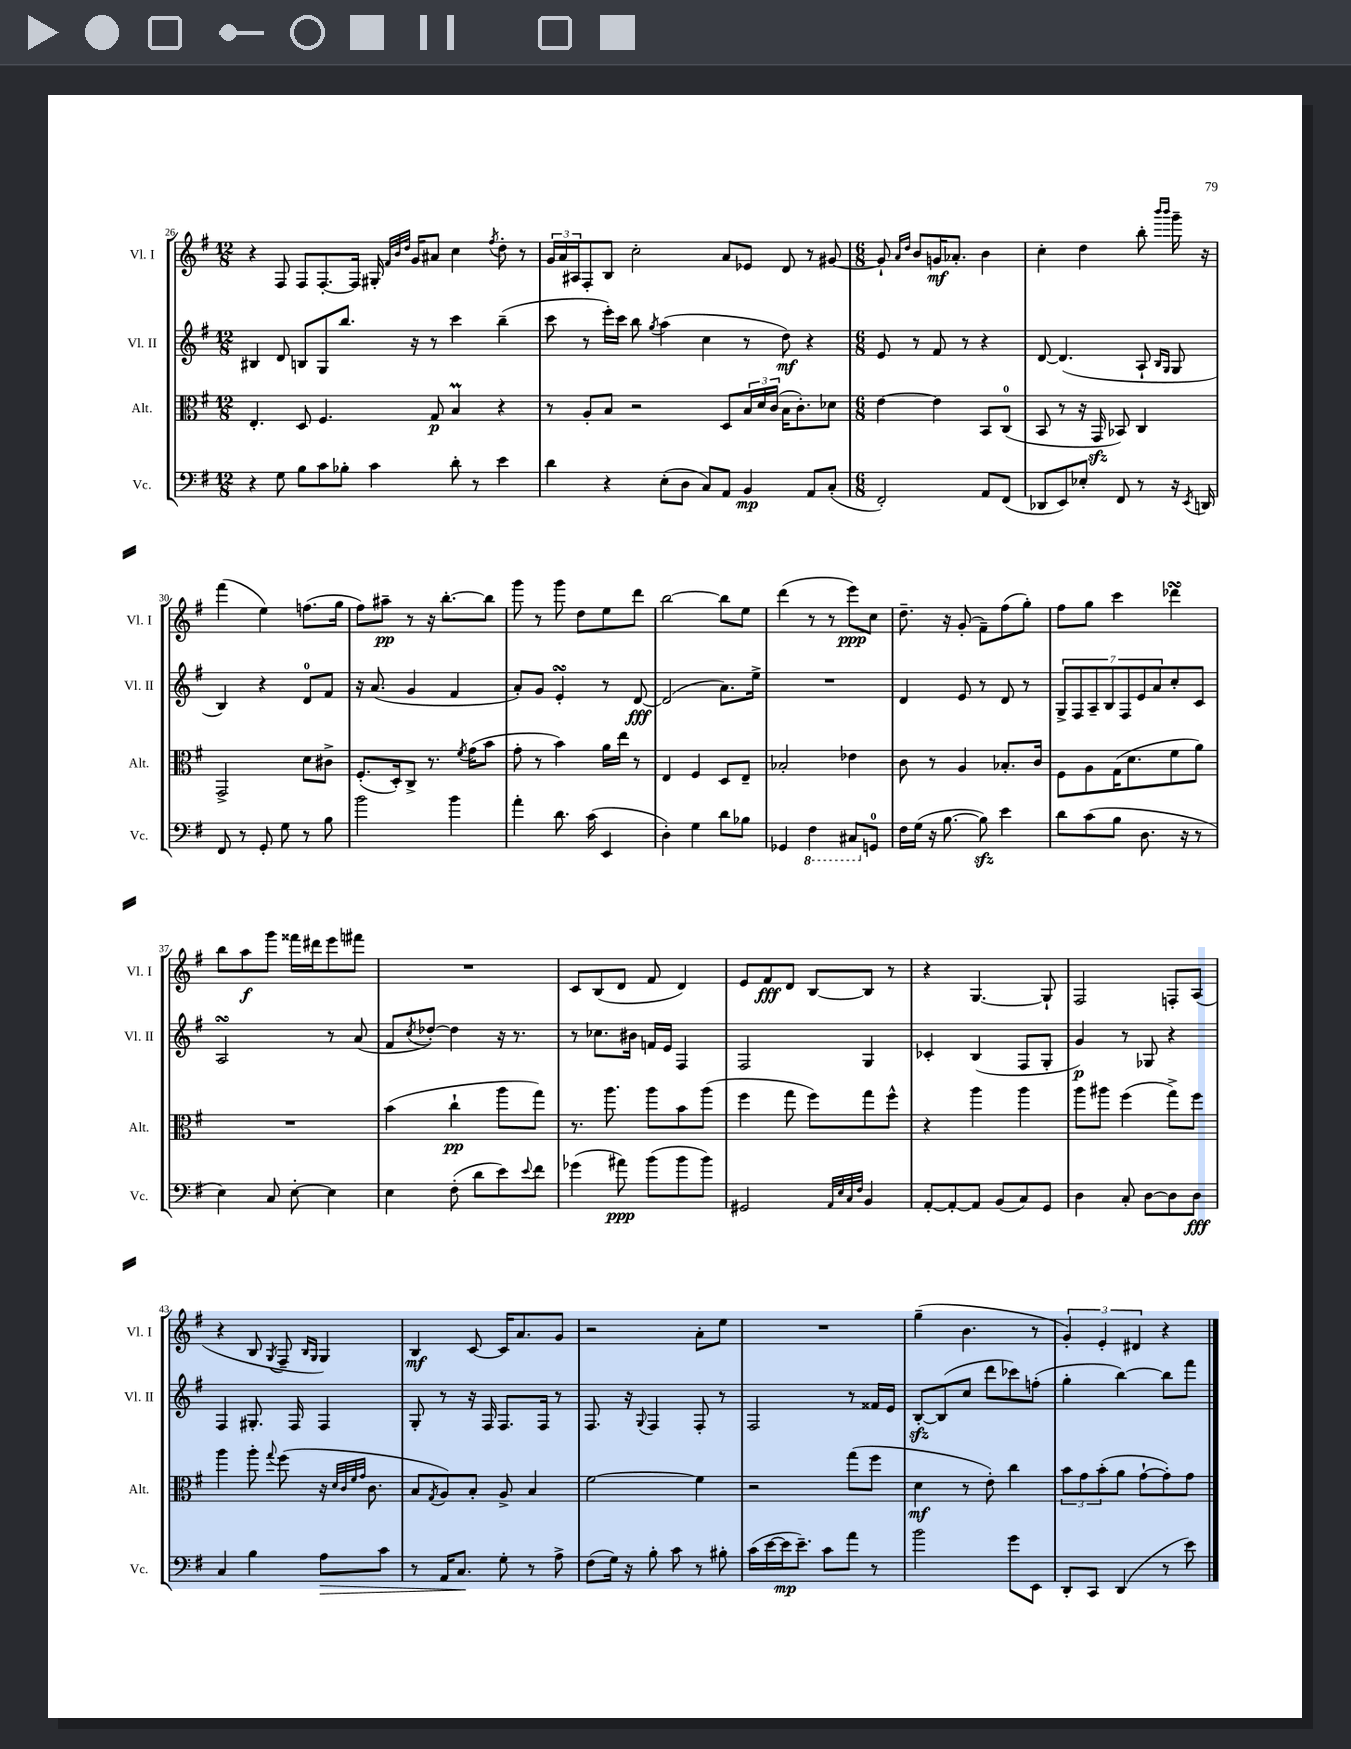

**kern	**kern	**kern	**kern
*staff4	*staff3	*staff2	*staff1
*clefF4	*clefC3	*clefG2	*clefG2
*k[f#]	*k[f#]	*k[f#]	*k[f#]
*M12/8	*M12/8	*M12/8	*M12/8
4r	4.E'/	4B#/	4r
8G\	.	8d/	8F#/
8B\L	8D/	8B/L	8F#/L
8c\	4.F#/	8G/	[8.F#'/
8B-'\J	.	8.bb/J	.
.	.	.	16F#/]Jk
4c\	.	.	16G#'/
.	.	.	32qqf#/LLL
.	.	.	32qqb/
.	.	.	32qqdd/JJJ
.	.	16r	16g/LK
.	8G/	8r	8a#/J
8d'\	4B/	4ccc\	4cc\
8r	.	.	.
.	.	.	8qff#/
4e\	4r	(4bb~\	8dd'\
.	.	.	8r
=	=	=	=
4d\	8r	8ccc\	24g/LL
.	.	.	24a/
.	.	.	24A#/J
.	8A'/L	8r	8F#'/
4r	8B/J	16eee'\LL)	8B/J
.	.	16ccc\JJ	.
.	2r	8bb\	2cc'\
.	.	8qgg/	.
(8E'\L	.	(4aa\	.
8D\J	.	.	.
8C/L)	.	4cc\	.
8AA/J	8D/L	.	8a/L
4BB/	24B/L	8r	8e-/J
.	24d/	.	.
.	(24c/JJ	.	.
.	16B\LK	8dd\)	8d/
.	8.c'\)	.	.
8AA/L	.	4r	8r
(8C'/J	8d-\J	.	[8g#/
=	=	=	=
*M6/8	*M6/8	*M6/8	*M6/8
2FF#'/)	[4e\	8e/	8g#`/]
.	.	.	16qqa/LL
.	.	.	16qqdd/JJ
.	.	8r	8b/L
.	4e\]	8f#/	16g/K
.	.	.	8.a-'/J
.	.	8r	.
8AA/L	8BB/L	4r	4b\
(8FF#/J	(8C/J	.	.
=	=	=	=
8DD-/L	8BB/	[8d/	4cc'\
8EE/)	8r	(4.d/]	.
8E-'/J	16r	.	4dd\
.	16GG/	.	.
8FF#/	8BB-/)	.	.
8r	4C/	8A`/	8bb'\
.	.	16qqB/LL	16qqbbb/LL
.	.	16qqG/JJ	16qqbbb/JJ
16r	.	8G/	16ggg~\
8qEE/	.	.	.
16DD/	.	.	16r
=	=	=	=
8FF#/	2GG^/	4B/)	(4fff#\
8r	.	.	.
8GG'/	.	4r	4ee\)
8G\	.	.	.
8r	8d\L	8d/L	(8.ff\L
8B\	8c#^\J	8f#/J	.
.	.	.	16gg\Jk
=	=	=	=
2b\	(8.F#'/L	16r	8ff#\L)
.	.	(8.a/	.
.	.	.	8aa#~\J
.	16D'/k)	.	.
.	8C^/J	4g/	8r
.	8.r	.	16r
.	.	.	[8.bb'\L
4b\	.	4f#/	.
.	8qf#/	.	.
.	(16g\LK	.	.
.	8b\J	.	8bb\]J
=	=	=	=
4a'\	8g'\	8a'/L)	8ggg\
.	8r	8g/J	8r
8.d\	4b\)	4e'/	8ggg\
.	.	.	8dd\L
(16c\	.	.	.
4EE/	16a\LL	8r	8ee\
.	16ee\JJ	.	.
.	8r	[8d/	8ddd\J
=	=	=	=
4D'\)	4E/	(2d/]	[2bb\
4G\	4F#/	.	.
8d\L	8D/L	8.a\L)	8bb\]L
8B-\J	8E~/J	.	8ee\J
.	.	16ee^\Jk	.
=	=	=	=
4GG-/	2B-'/	2.r	(4ddd\
4FF#\	.	.	8r
.	.	.	8r
8CC#/L	4e-\	.	8eee\L)
8GG/J	.	.	8cc\J
=	=	=	=
16F#\LL	8c\	4d/	8.dd~\
(16G\JJ	.	.	.
16r	8r	.	.
[8.B\	.	.	16r
.	4A/	8e/	(8g'/
8B\])	.	8r	8f#~\L)
4e\	8.B-'/L	8d/	(8ff#\
.	.	8r	8gg'\J)
.	16c/Jk	.	.
=	=	=	=
8d\L	8F#\L	14G^/L	8ff#\L
.	.	14F#/	.
(8c\	8A\	.	8gg\J
.	.	14A~/	.
.	.	14B/	.
8B\J	(16G\K	.	4ccc\
.	.	14F#/	.
.	8.d\	.	.
.	.	14e/	.
8.D\	.	.	.
.	.	14a/	.
.	8f#\	8cc'/	4ddd-\
16r	.	.	.
8r	8a\J)	8c/J	.
=	=	=	=
4E\)	2.r	2A/	8bb\L
.	.	.	8aa\
8C/	.	.	8ggg\J
[8E'\	.	.	16fff##\LL
.	.	.	16ddd#\J
4E\]	.	8r	8eee\
.	.	(8a/	8fff#\J
=	=	=	=
4E\	(4b\	8f#/L	2.r
.	.	8qcc/	.
.	.	[8dd-'/J)	.
(8F#'\	4cc`\	4dd-\]	.
8d\L	.	.	.
8e\)	8aa\L	16r	.
.	.	8.r	.
8qqe/	.	.	.
8f#\J	8gg\J)	.	.
=	=	=	=
(4g-\	8.r	8r	8c/L
.	.	8.cc-\L	(8B/
.	8.aa\	.	.
8a#\)	.	.	8d/J
.	.	16b#\Jk	.
(8b\L	8aa\L	16f/LL	8f#/
.	.	16e/JJ	.
8b\	8b\	4F#/	4d/)
8b\J)	(8aa\J	.	.
=	=	=	=
2GG#/	4ff#\	2F#/	8e/L
.	.	.	8f#/
.	8gg\	.	8d/J
.	8ff#\L)	.	[8B/L
32qqAA/LLL	.	.	.
32qqE/	.	.	.
32qqC/	.	.	.
32qqF#/JJJ	.	.	.
4BB/	8gg\	4G/	8B/]J
.	8ff#^^\J	.	8r
=	=	=	=
[8AA'/L	4r	4c-'/	4r
8AA'/_	.	.	.
8AA/]J	4aa\	(4B/	[4.G/
(8BB/L	.	.	.
8C/)	4aa\	8F#/L	.
8GG/J	.	8G'/J	8G`/]
=	=	=	=
4D\	8aa\L	4g/)	2F#/
.	8aa#\J	.	.
8C'/	(4ff#\	8r	.
[8D\L	.	8G-/	.
8D\]	8gg^\L)	4r	8F'/L
8D\J	8ff#\J	.	(8A/J
=	=	=	=
4C/	4aa\	4F#/	4r
4B\	8aa'\	8.G#'/	8B/
.	8qqgg/	.	8qG/
.	(8ff#\	.	8F#~/
.	.	16F#/	.
.	.	.	16qqB/LL
.	.	.	16qqG/JJ
8A\L	16r	4F#/	4G/)
.	32qqd/LLL	.	.
.	32qqc/	.	.
.	32qqf#/	.	.
.	32qqg/JJJ	.	.
.	8.c\	.	.
8c\J	.	.	.
=	=	=	=
8r	8B/L	8G'/	4B/
.	8qG/	.	.
16AA/LK	8A/)	8r	.
8.C/J	.	.	.
.	8B'/J	16r	[8c/
.	.	16F#/	.
8G'\	8A^/	8.F#/L	16c/]LK
.	.	.	8.a/
8r	4B/	.	.
.	.	16F#/Jk	.
8A^\	.	8r	8g/J
=	=	=	=
(8F#\L	[2f#\	8.F#/	2r
16G\Jk)	.	.	.
16r	.	16r	.
.	.	8qqG/	.
8B'\	.	4F#/	.
8c\	.	.	.
8r	4f#\]	8F#'/	8a'\L
8B#'\	.	8r	8ee\J
=	=	=	=
(16c\LL	2r	2F#/	2.r
[16e\	.	.	.
16e\]J	.	.	.
8.e~\J)	.	.	.
8c\L	.	.	.
8a\J	(8gg\L	8r	.
8r	8ff#\J	16f##/LL	.
.	.	16e/JJ	.
=	=	=	=
2b\	4d\	[8B'/L	(4gg~\
.	.	(8B/]	.
.	8r	8cc/J	4.b\
.	8e'\)	8ddd\L	.
8g\L	4cc\	8ccc-\)	.
8EE\J	.	(8ff'\J	8r
=	=	=	=
8DD'/L	12b\L	4gg'\	6g'/)
.	12g\	.	.
8CC/J	.	.	.
.	(12b'\	.	6e'/
(4DD/	8a\J	[4bb\)	.
.	.	.	6d#/
.	[8g`\L	.	.
8r	8g'\])	8bb\]L	4r
8e\)	8g\J	8fff#\J	.
==	==	==	==
*-	*-	*-	*-
